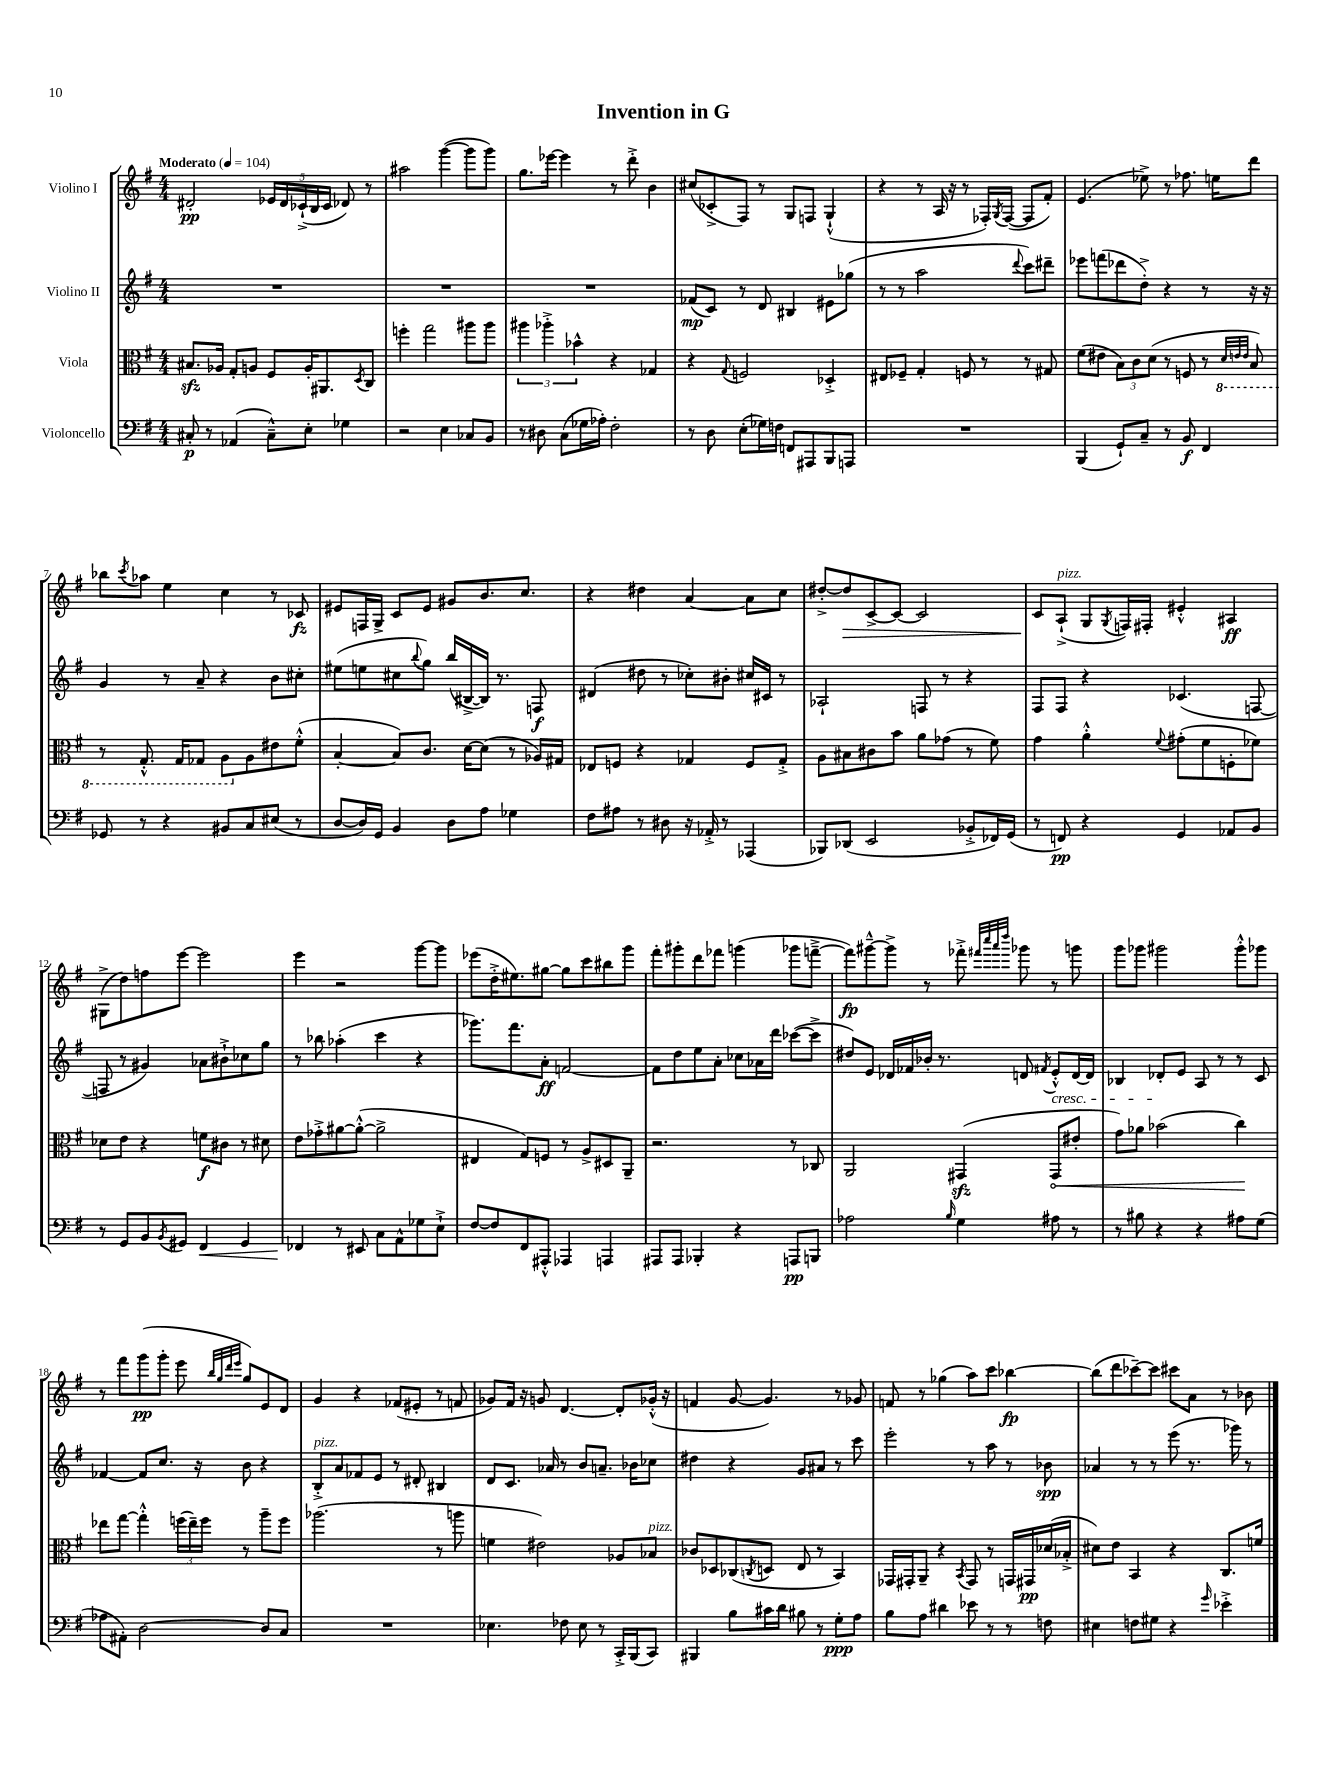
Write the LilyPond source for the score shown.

\header { title = "Invention in G" }
<<
\new StaffGroup <<
\new Staff = "s0" \with { instrumentName = "Violino I" } {
    \clef treble \key g \major \numericTimeSignature \time 4/4 \tempo "Moderato" 4 = 104
    dis'2-.\pp \tuplet 5/4 { ees'16 dis'16 ces'16-!->( b16 ces'16 } des'8) r8 |
    ais''2 g'''4~( g'''8 g'''8) |
    g''8. ees'''16~ ees'''4 r8 d'''8-.-> b'4 |
    cis''8( ces'8-.-> fis8) r8 g8 f8 g4-!-^( |
    r4 r8 a16 r16 r8 fes16-.) \acciaccatura { g8 } fes16~( fes8 fis'8-.) |
    e'4.( ees''8->) r8 fes''8. e''16 d'''8 |
    bes''8 \acciaccatura { c'''8 } aes''8 e''4 c''4 r8 ces'8\fz |
    eis'8 f16 g16-> c'8 eis'8 gis'8 b'8. c''8. |
    r4 dis''4 a'4~ a'8 c''8 |
    dis''8~-.-> dis''8\> c'8~-> c'8~ c'2 |
    c'8\! a8-!->^\markup { \italic "pizz." }( g8 \acciaccatura { g8 } f16) fis16-. eis'4-.-^ ais4\ff |
    gis8->( d''8) f''8 e'''8~ e'''2 |
    e'''4 r2 g'''8~ g'''8 |
    ees'''8( d''16-.-> eis''8.) gis''8~ gis''8 c'''8 bis''8 g'''8 |
    fis'''8-. gis'''8-. d'''8 fes'''8 g'''4( ges'''8 f'''8~---> |
    f'''8\fp) gis'''8~---^ gis'''8-> r8 fes'''8-.-> \grace { fis'''32 c''''32 a'''32 d''''32 } ges'''8 r8 g'''8 |
    g'''8 ges'''8 gis'''2 gis'''8-.-^ ges'''8 |
    r8 fis'''8 g'''8\pp( g'''8-. e'''8 \grace { b''32 g''32 d'''32 e'''32 } g''8) e'8 d'8 |
    g'4 r4 fes'8( eis'8-. r8 f'8 |
    ges'8) fis'16 r16 g'8 d'4.~ d'8-. ges'16-.-^( r16 |
    f'4 g'8~ g'4.) r8 ges'8 |
    f'8 r8 ges''4( a''8) c'''8 bes''4~\fp |
    bes''8( d'''8 ces'''8~--) ces'''8 cis'''8 a'8 r8 bes'8 \bar "|." |
}
\new Staff = "s1" \with { instrumentName = "Violino II" } {
    \clef treble \key g \major \numericTimeSignature \time 4/4
    R1 |
    R1 |
    R1 |
    fes'8\mp( c'8) r8 d'8 bis4 eis'8 ges''8( |
    r8 r8 a''2 \appoggiatura { d'''8 } c'''8) dis'''8-- |
    ees'''8 f'''8( des'''8 d''8-.->) r4 r8 r16 r16 |
    g'4 r8 a'8-- r4 b'8 cis''8-. |
    eis''8( e''8 cis''8 \appoggiatura { b''8 } g''8) b''16( bis16~-> bis16) r8. f8\f |
    dis'4( dis''8 r8 ces''8-.) bis'8-. cis''16 cis'16 r8 |
    aes2-! f8 r8 r4 |
    fis8 fis8 r4 ces'4.( f8~ |
    f8 r8 gis'4) aes'8 bis'8-!-> ces''8 g''8 |
    r8 bes''8 aes''4-.( c'''4 r4 |
    ges'''8.) fis'''8. a'8-.\ff f'2~ |
    f'8 d''8 e''8 a'8-. ces''8 aes'16 d'''16 ces'''8~( ces'''8-> |
    dis''8) e'8 des'16 fes'16 bes'16-. r8. d'8 \acciaccatura { fis'8 } e'8-.-^\cresc d'16~ d'16 |
    bes4 des'8-.\! e'8 a8 r8 r8 c'8 |
    fes'4~ fes'8 c''8. r16 b'8 r4 |
    b8-.->^\markup { \italic "pizz." } a'8 fes'8 e'8 r8 dis'8-. bis4 |
    d'8 c'8. aes'16 r8 b'8 a'8.-- bes'16 ces''8 |
    dis''4 r4 g'8 ais'8 r8 c'''8 |
    e'''2-. r8 a''8 r8 bes'8\spp |
    aes'4 r8 r8 e'''8( r8. ges'''16) r8 \bar "|." |
}
\new Staff = "s2" \with { instrumentName = "Viola" } {
    \clef alto \key g \major \numericTimeSignature \time 4/4
    bis8.\sfz aes16 g8-. a8 fis8 a16-. ais,8. \acciaccatura { d8 } c8 |
    f''4-. g''2 ais''8 ais''8 |
    \tuplet 3/2 { ais''4 aes''4-.-> bes'4-^ } r4 ges4 |
    r4 \appoggiatura { g8 } f2 des4-.-> |
    eis8 fes8-- g4-. f8 r8 r8 gis8 |
    fis'8( eis'8 \tuplet 3/2 { b8) c'8 d'8( } r8 f8 r8 \ottava #-1 \grace { d32 e!32 e32 } b,8) |
    r8 g,8.-.-^ g,16 ges,8 a,8 \ottava #0 a8 eis'8 fis'8-.-^( |
    b4~-. b8) c'8. d'16~ d'8( r8 aes16) gis16 |
    ees8 f8 r4 ges4 f8 ges8-.-> |
    a8 bis8 cis'8 b'8 a'8 ges'8( r8 fis'8) |
    g'4 a'4-.-^ \appoggiatura { fis'8 } gis'8-.( fis'8 f8-. fes'8) |
    des'8 e'8 r4 f'8\f cis'8 r8 dis'8 |
    e'8 ges'8-.-> ais'8~ ais'8~-.-^( ais'2-> |
    eis4 g8) f8 r8 a8-> dis8 a,8-- |
    r2. r8 ces8 |
    a,2 gis,4\sfz( \once \override Hairpin.circled-tip = ##t gis,8\< eis'8-. |
    g'8) aes'8 bes'2( c''4\!) |
    ees''8 g''8~ g''4-.-^ \tuplet 3/2 { f''16( ees''16--) f''16 } r8 a''8-- f''8 |
    aes''2.( r8 a''8 |
    f'4 eis'2) aes8 bes8^\markup { \italic "pizz." } |
    ces'8 des8 ces8( \acciaccatura { c8 } d8 e8 r8 b,4) |
    ges,16 gis,16-. a,8-- r4 \acciaccatura { b,8 } gis,8 r8 g,16 gis,16\pp des'16( bes16-.-> |
    dis'8) e'8 b,4 r4 c8. f'16 \bar "|." |
}
\new Staff = "s3" \with { instrumentName = "Violoncello" } {
    \clef bass \key g \major \numericTimeSignature \time 4/4
    cis8-.\p r8 aes,4( cis8---^) e8-. ges4 |
    r2 e4 ces8 b,8 |
    r8 dis8 c8( ges16 aes16-.) fis2-. |
    r8 d8 e8-.( ges16) f16 f,8 ais,,8 b,,8 a,,8 |
    R1 |
    b,,4( g,8-!) c8-- r8 b,8\f fis,4 |
    ges,8 r8 r4 bis,8 c8 eis8( r8 |
    d8~ d16) g,16 b,4 d8 a8 ges4 |
    fis8 ais8 r8 dis8 r16 aes,16-.-> r8 aes,,4( |
    bes,,8) des,8( e,2 bes,8-.-> fes,16) g,16( |
    r8 f,8\pp) r4 g,4 aes,8 b,8 |
    r8 g,8 b,8 \acciaccatura { b,8 } gis,8 fis,4\< gis,4 |
    fes,4\! r8 eis,8 c8 a,8-^ ges8 e8-!-> |
    fis8~ fis8 fis,8 ais,,8-.-^ aes,,4 a,,4 |
    ais,,8 ais,,8 bes,,4-. r4 a,,8\pp b,,8 |
    aes2 \grace { b16 } g4 ais8 r8 |
    r8 bis8 r4 r4 ais8 g8( |
    aes8 ais,8-.) d2~ d8 c8 |
    R1 |
    ees4. fes8 ees8 r8 c,16-.-> b,,16( c,8) |
    bis,,4 b8 cis'16 d'16 bis8 r8 g8-.\ppp a8 |
    b8 a8 dis'4 ees'8 r8 r8 f8 |
    eis4 f8 gis8 r4 \grace { g'16 } ees'4-.-> \bar "|." |
}
>>
>>
